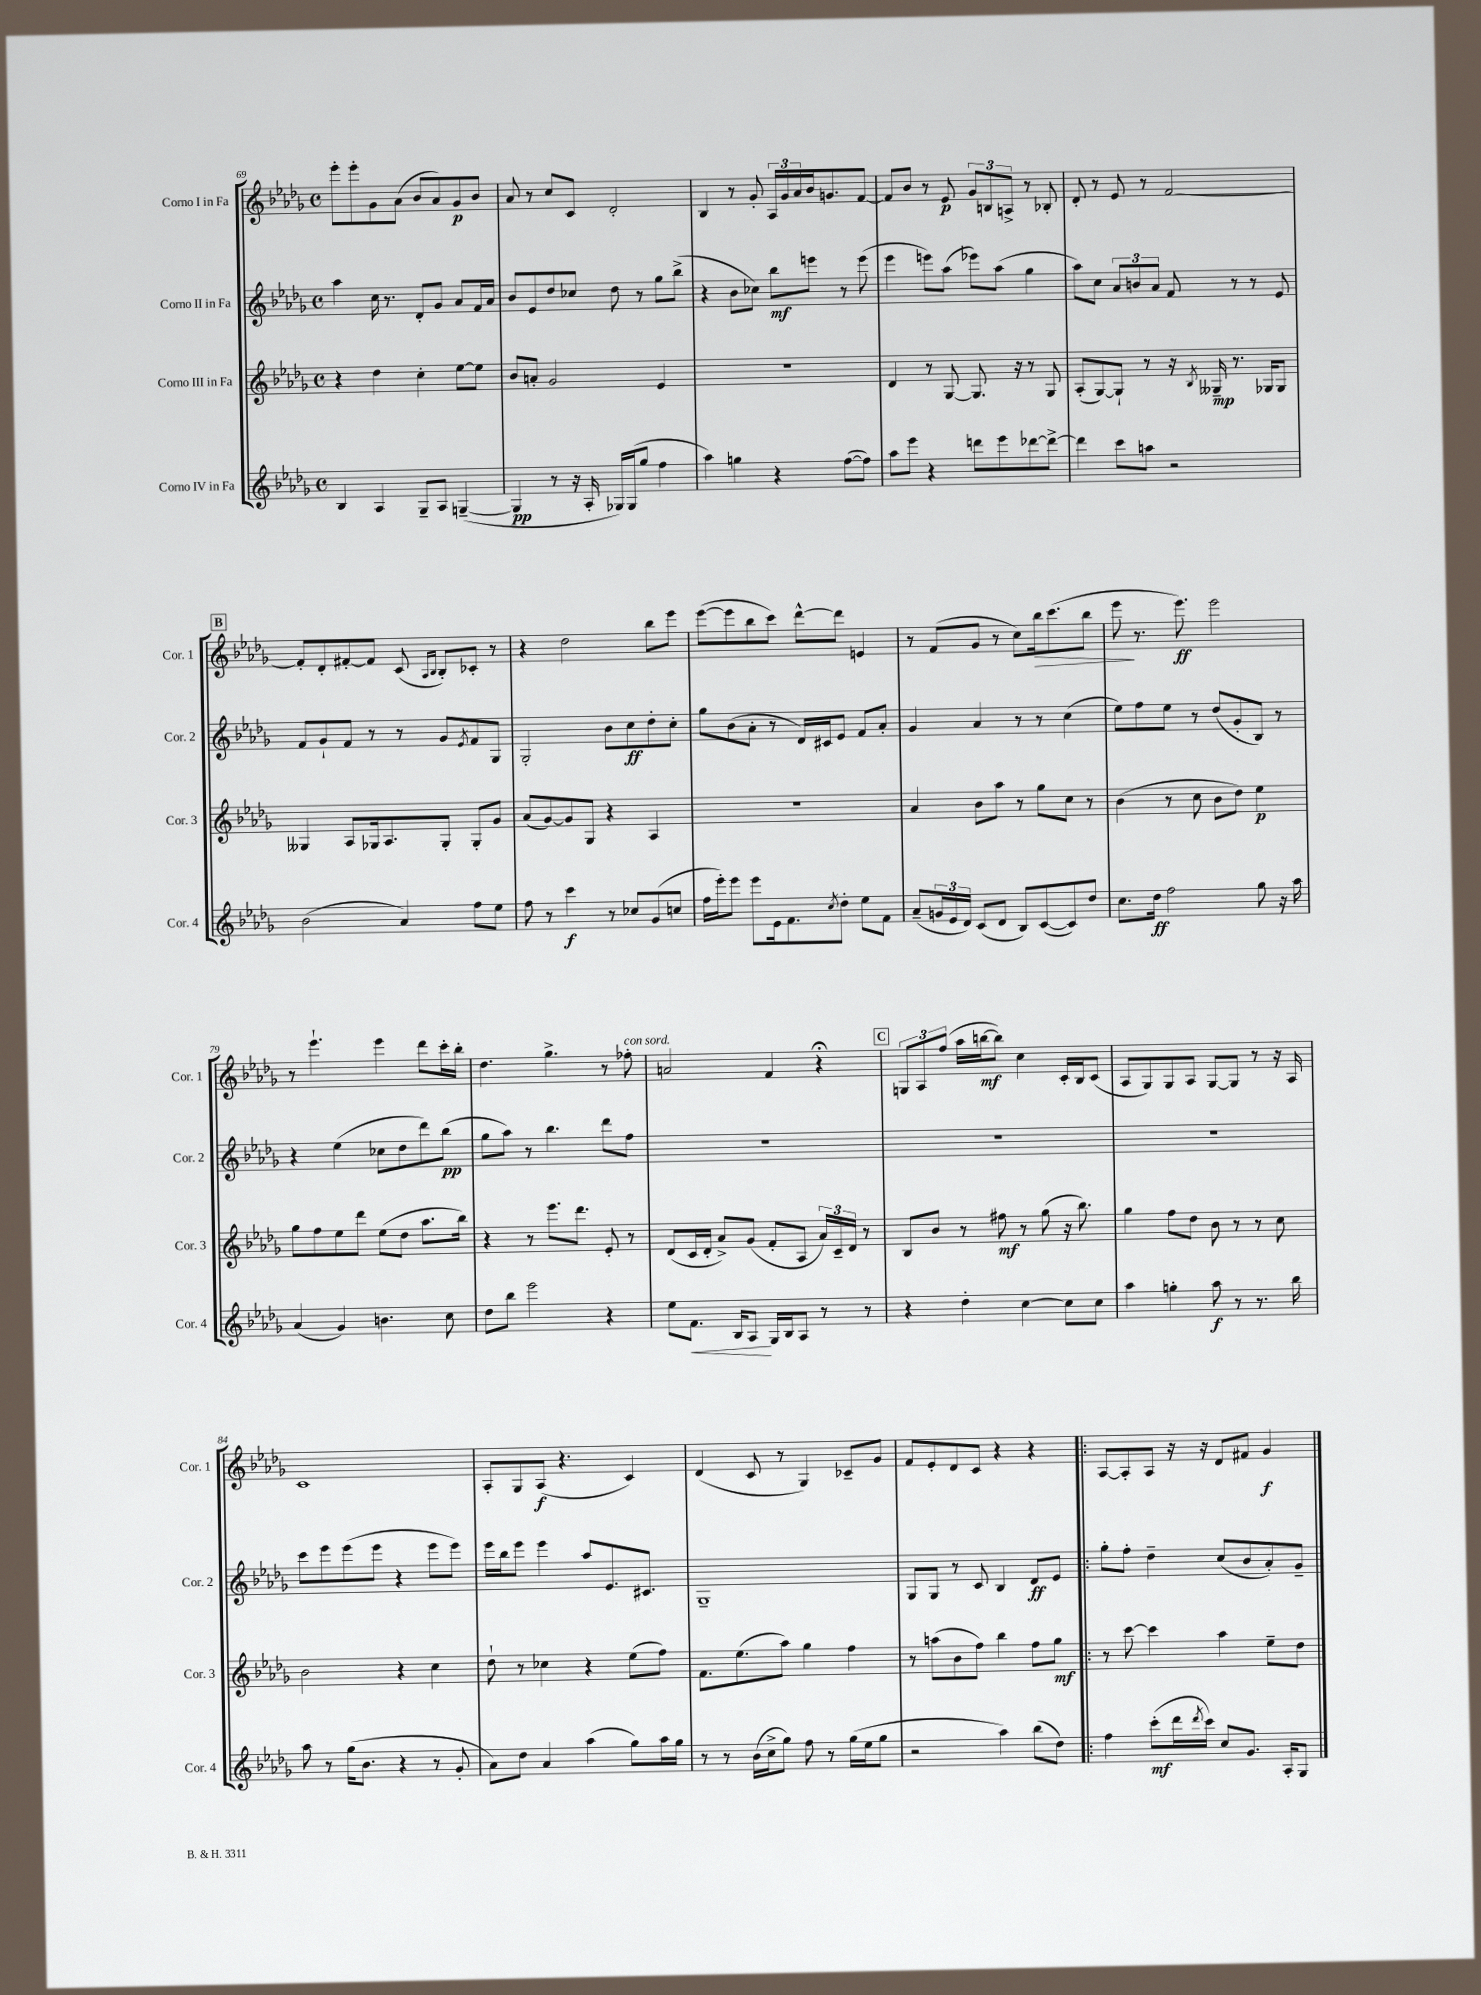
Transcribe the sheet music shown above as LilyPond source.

<<
\new StaffGroup <<
\new Staff = "s0" \with { instrumentName = "Corno I in Fa" shortInstrumentName = "Cor. 1" } {
    \clef treble \key des \major \defaultTimeSignature \time 4/4
    ees'''8-. ees'''8-. ges'8 aes'8( bes'8 aes'8) ges'8\p bes'8 |
    aes'8 r8 c''8 c'8 des'2-. |
    bes4 r8 ges'8-. \tuplet 3/2 { aes16 ges'16 aes'16 } bes'16 g'8. f'8~ |
    f'8 bes'8 r8 ees'8\p \tuplet 3/2 { ges'8 b8 a8-> } r8 bes8-. |
    des'8-. r8 ees'8 r8 f'2~ |
    \mark \markup { \box "B" } f'8-. des'8-. fis'8~-. fis'8 c'8( \grace { aes16 bes16 } bes8-.) ces'8-. r8 |
    r4 des''2 bes''8 ees'''8 |
    ees'''8~( ees'''8 bes''8 c'''8) des'''8~-^ des'''8 e'4 |
    r8 f'8( ges'8 r8 c''8) bes''16\> c'''8.( bes''8 |
    ees'''8\! r8. ees'''8.\ff) ees'''2 |
    r8 ees'''4.-! ees'''4 des'''8 c'''16-. bes''16-. |
    des''4. ges''4.-> r8 fes''8-.^\markup { \italic "con sord." } |
    a'2 f'4 r4\fermata |
    \mark \markup { \box "C" } \tuplet 3/2 { g8 aes8 f''8( } aes''16 b''16~\mf b''8) c''4 c'16-. bes16 c'8( |
    aes8 ges8) ges8 aes8 ges8~ ges8 r8 r16 aes16 |
    c'1 |
    aes8-. ges8 aes8\f( r4. c'4) |
    des'4( c'8 r8 ges4) ces'8-- ges'8 |
    f'8 ees'8-. des'8 c'8 r4 r4 |
    \bar ".|:" aes8~ aes8-. aes8 r16 r16 des'8 fis'8 ges'4\f \bar "|." |
}
\new Staff = "s1" \with { instrumentName = "Corno II in Fa" shortInstrumentName = "Cor. 2" } {
    \clef treble \key des \major \defaultTimeSignature \time 4/4
    aes''4 c''16 r8. des'8-. ges'8 aes'8 f'16 aes'16 |
    bes'8 ees'8 des''8 ces''8 des''8 r8 ges''8 bes''8->( |
    r4 bes'8 ces''8) bes''8\mf e'''8 r8 e'''8( |
    ees'''4 e'''8) aes''8( ees'''8) aes''8( ges''4 |
    aes''8) c''8 \tuplet 3/2 { aes'8 b'8 aes'8 } f'8 r8 r8 ees'8 |
    \mark \markup { \box "B" } f'8 ges'8-! f'8 r8 r8 ges'8 \acciaccatura { ees'8 } f'8 ges8 |
    ges2-. bes'8 c''8\ff des''8-. c''8-. |
    ges''8 bes'8( aes'8-. r8 des'16) cis'16 ees'8 f'8 aes'8-. |
    ges'4 aes'4 r8 r8 c''4( |
    ees''8) f''8 ees''8 r8 des''8( ges'8-. bes8) r8 |
    r4 ees''4( ces''8 des''8 des'''8) bes''8\pp( |
    ges''8 aes''8) r8 bes''4. des'''8 f''8 |
    R1 |
    \mark \markup { \box "C" } R1 |
    R1 |
    c'''8 ees'''8 ees'''8( ees'''8 r4 ees'''8 ees'''8) |
    ees'''16 bes''16 ees'''8 ees'''4 aes''8 ees'8. cis'8. |
    ges1-- |
    ges8 ges8 r8 c'8 bes4 des'8\ff ees'8 |
    \bar ".|:" ges''8-. f''8-. des''4-- c''8( bes'8 aes'8-.) ges'8-- \bar "|." |
}
\new Staff = "s2" \with { instrumentName = "Corno III in Fa" shortInstrumentName = "Cor. 3" } {
    \clef treble \key des \major \defaultTimeSignature \time 4/4
    r4 des''4 c''4-. ees''8~ ees''8 |
    bes'8 a'8-. ges'2 ees'4 |
    r1 |
    des'4 r8 ges8~ ges8. r16 r8 ges8 |
    aes8-.( ges8~) ges8-! r8 r16 \acciaccatura { bes8 } geses16--\mp r8. ges16 ges8 |
    \mark \markup { \box "B" } geses4 aes8 ges16 aes8. ges8-. ges8-. ges'8 |
    aes'8( ges'8~) ges'8 ges8 r4 aes4 |
    r1 |
    aes'4 bes'8 aes''8 r8 ges''8 c''8 r8 |
    bes'4( r8 c''8 bes'8 des''8) ees''4\p |
    ges''8 f''8 ees''8 des'''8 ees''8( des''8 aes''8. bes''16) |
    r4 r8 ees'''8. des'''8. ees'8-. r8 |
    des'8( c'16 des'16-. aes'8->) ges'8( f'8-. aes8 \tuplet 3/2 { aes'16) c'16-- des'16 } r8 |
    \mark \markup { \box "C" } bes8 bes'8 r8 fis''8\mf r8 ges''8( r16 bes''8.) |
    ges''4 f''8 des''8 bes'8 r8 r8 c''8 |
    bes'2 r4 c''4 |
    des''8-! r8 ces''4 r4 ees''8( f''8) |
    f'8. ees''8.( aes''8) ges''4 f''4 |
    r8 a''8( bes'8 f''8) bes''4 f''8 ges''8\mf |
    \bar ".|:" r8 c'''8~ c'''4 aes''4 ees''8-- des''8 \bar "|." |
}
\new Staff = "s3" \with { instrumentName = "Corno IV in Fa" shortInstrumentName = "Cor. 4" } {
    \clef treble \key des \major \defaultTimeSignature \time 4/4
    bes4 aes4 ges8-- aes8 g4~--( |
    g4\pp r8 r16 aes16-. ges16) ges16( ges''8 f''4 |
    aes''4) g''4 r4 f''8~( f''8) |
    aes''8 ees'''8 r4 d'''8 ees'''8 des'''8~ des'''8~-> |
    des'''4 c'''8 a''8 r2 |
    \mark \markup { \box "B" } bes'2( aes'4) f''8 ees''8 |
    f''8 r8 c'''4\f r8 ces''8 ges'8( c''8 |
    f''16 ees'''16-.) ees'''8 ees'''8 ees'16 f'8. \acciaccatura { c''8 } des''8-. ees''8 f'8 |
    aes'8--( \tuplet 3/2 { g'16 ees'16 des'16) } c'8( des'8 bes8) c'8~( c'8) des''8 |
    c''8. des''16\ff f''2 ges''8 r16 aes''16 |
    aes'4( ges'4) b'4. c''8 |
    des''8 bes''8 ees'''2 r4 |
    ees''8 f'8.\< bes16 aes8\! ges16 bes16 aes8 r8 r8 |
    \mark \markup { \box "C" } r4 des''4-. c''4~ c''8 c''8 |
    aes''4 g''4-. aes''8\f r8 r8. bes''16 |
    aes''8 r8 ges''16( bes'8. r4 r8 ges'8-. |
    aes'8) des''8 aes'4 aes''4( ges''8) aes''16 ges''16 |
    r8 r8 bes'16( c''16-> ges''8) f''8 r8 ges''16( ees''16 ges''8 |
    r2 aes''4) bes''8( des''8) |
    \bar ".|:" f''4 c'''8-.\mf( des'''16 \acciaccatura { des'''8 } c'''16) c''8 ges'8. aes16-. ges8 \bar "|." |
}
>>
>>
\layout { \context { \Score currentBarNumber = #69 } }
